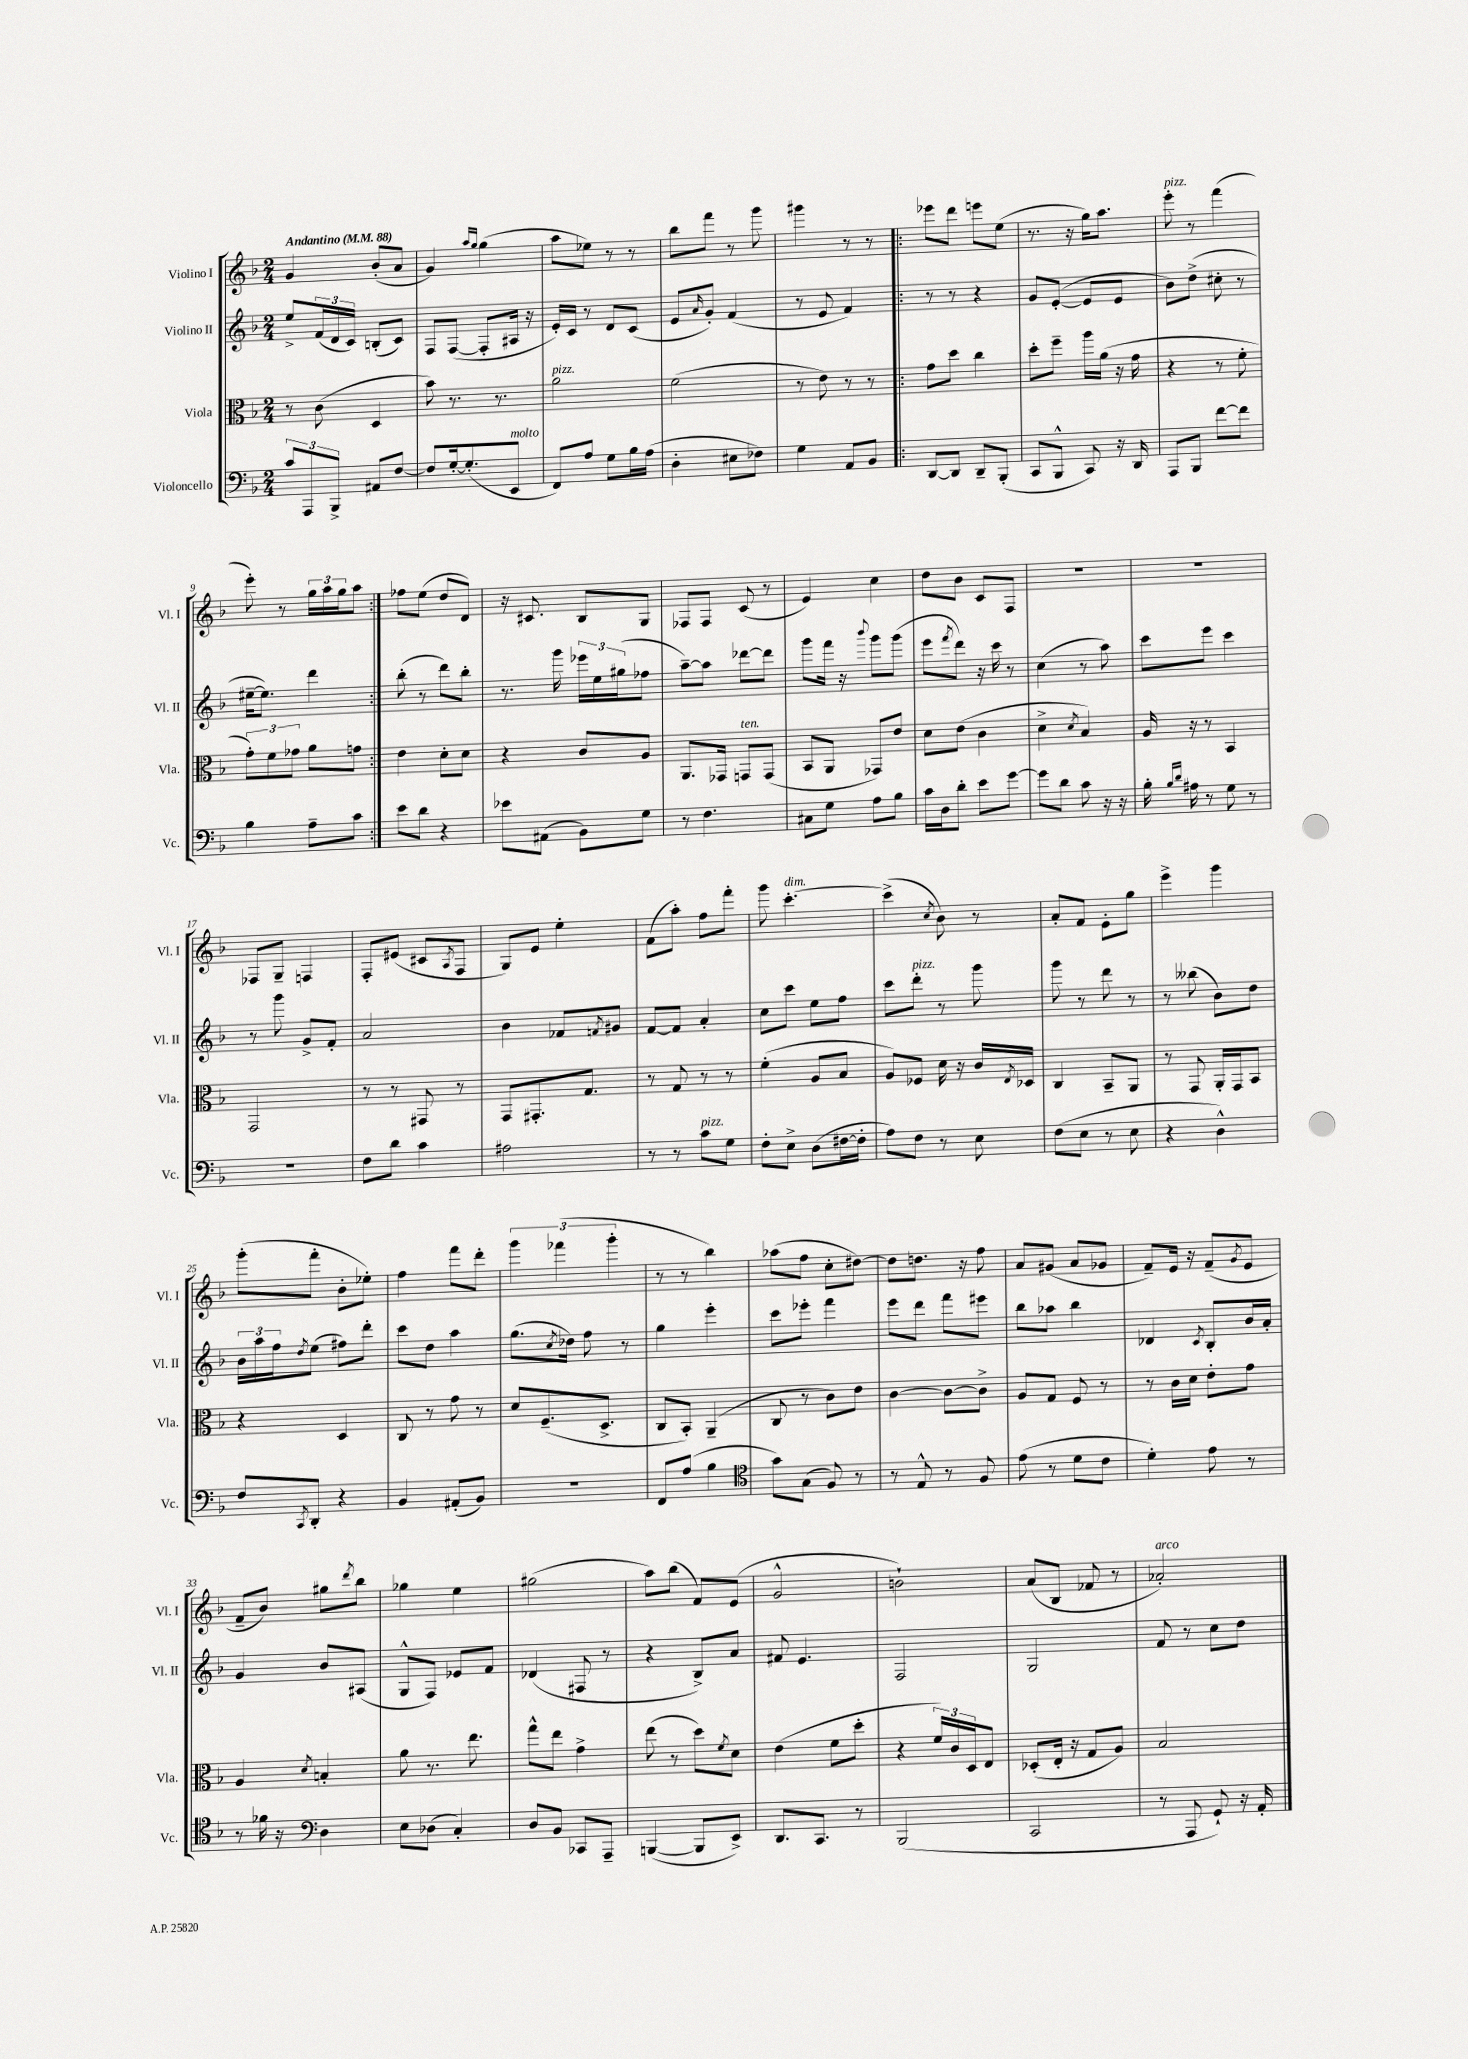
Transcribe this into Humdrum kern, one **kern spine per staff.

**kern	**kern	**kern	**kern
*staff4	*staff3	*staff2	*staff1
*clefF4	*clefC3	*clefG2	*clefG2
*k[b-]	*k[b-]	*k[b-]	*k[b-]
*M2/4	*M2/4	*M2/4	*M2/4
*MM88	*MM88	*MM88	*MM88
12c/L	8r	8ee^/L	4g/
12AAA/	.	.	.
.	(8c\	(24f/L	.
12BBB-^/J	.	24d/	.
.	.	24c/JJ)	.
8AA#/L	4D/	(8B'/L	(8b-'/L
[8F/J	.	8c/J)	8a/J
=	=	=	=
8F/]L	8b-\)	8F/L	4g/)
[16G'/k	8.r	([8F/J	.
(8.G'/]	.	.	.
.	.	.	16qqaa/LL
.	.	.	16qqgg/JJ
.	.	8F'/]L	(4gg\
.	8.r	.	.
8EE/J	.	16A#/Jk	.
.	.	16r	.
=	=	=	=
8FF/L)	2a\	16e'/LL)	8aa\L
.	.	16c/JJ	.
8A/J	.	8r	8ee-\J)
8G\L	.	8d/L	8r
16B-\L	.	(8c/J	8r
(16A\JJ	.	.	.
=	=	=	=
4D'\	(2f\	8e/L	8bb-\L
.	.	16qqa/	.
.	.	8g'/J)	8fff\J
8E#\L	.	(4f/	8r
8F-\J)	.	.	8ggg\
=	=	=	=
4G\	8r	8r	4ggg#\
.	8e\)	8e/	.
8AA/L	8r	4f/)	8r
8BB-/J	8r	.	8r
=!|:	=!|:	=!|:	=!|:
[8DD/L	8g\L	8r	8eee-\L
8DD/]J	8dd\J	8r	8ddd\J
8DD~/L	4cc\	4r	8eee\L
(8BBB-'/J	.	.	(8ee\J
=	=	=	=
8CC/L	8dd'\L	8g/L	8.r
8BBB-^^/J	8ff~\J	([8e'/J	.
.	.	.	16r
8CC/)	16aa\LL	8e/]L	16gg\LK)
.	(16a\JJ	.	8.aa\J
16r	16r	8e/J	.
16DD/	16g\	.	.
=	=	=	=
8AAA/L	4r	8b-\L)	8eee'\
8BBB-/J	.	(8dd^\J	8r
[8f\L	8r	8cc#'\	(4fff\
8f\]J	8f'\	8r	.
=	=	=	=
4B-\	12g'\L)	[16ee#~\LK	8eee'\)
.	.	8.ee#\]J)	.
.	12f\	.	.
.	.	.	8r
.	12g-\J	.	.
8A~\L	8a\L	4ddd\	24gg\LL
.	.	.	24aa\
.	.	.	24gg\J
8c\J	8g\J	.	8aa\J
=:|!	=:|!	=:|!	=:|!
8e\L	4e\	(8bb-'\	8ff-\L
8d\J	.	8r	(8ee\J
4r	8d'\L	8ddd\L)	8dd/L
.	8d\J	8bb-'\J	8d/J)
=	=	=	=
8e-\L	4r	8.r	16r
.	.	.	8.c#/
(8AA#\J	.	.	.
.	.	16ggg\	.
8BB-\L)	8c/L	24eee-\LL	8B-/L
.	.	24ee\	.
.	.	(24gg#\J	.
8G\J	8A/J	8ff-\J	8G/J
=	=	=	=
8r	8.AA/L	[8aa~\L)	8F-/L
4.F\	.	8aa\]J	8F-/J
.	16GG-/Jk	.	.
.	8GG/L	[8ddd-\L	(8c/
.	(8GG/J	8ddd-\]J	8r
=	=	=	=
8C#\L	8BB-/L	8ggg\L	4e/)
8G\J	8AA/J	16fff\Jk	.
.	.	16r	.
.	.	8qqbbb-/	.
8A\L	8GG-/L)	8ggg\L	4cc\
8B-\J	8e/J	(8ggg\J	.
=	=	=	=
16c\LL	8d\L	8eee\L	8dd\L
16D\J	.	.	.
.	.	8qfff/	.
8d'\J	(8e\J	8ddd\J)	8b-\J
8e\L	4c\	16r	8c/L
.	.	16ccc\	.
[8g\J	.	8r	8F/J
=	=	=	=
8g\]L	4d^\	(4cc\	2r
8d\J	.	.	.
.	8qd/	.	.
8c\	4B-/)	8r	.
16r	.	8aa\)	.
16r	.	.	.
=	=	=	=
16B-'\	16A/	8ccc\L	2r
16qqB-/LL	.	.	.
16qqd/JJ	.	.	.
16A#\	16r	.	.
8r	8r	8eee\J	.
8G\	4BB-/	4ccc\	.
8r	.	.	.
=	=	=	=
2r	2GG/	8r	8F-/L
.	.	8ggg\	8G~/J
.	.	8g^/L	4F/
.	.	8f'/J	.
=	=	=	=
8F\L	8r	2a/	8F'/L
8d\J	8r	.	(8e#/J
4c\	8GG#/	.	8c#/L
.	.	.	8qA/
.	8r	.	8F/J
=	=	=	=
2A#\	8GG/L	4b-\	8G/L)
.	8.GG#'/	.	8e/J
.	.	8f-/L	4ee'\
.	8.G/J	.	.
.	.	8qf/	.
.	.	8g#/J	.
=	=	=	=
8r	8r	[8f/L	(8f\L
8r	8G/	8f/]J	8aa'\J)
8c\L	8r	4a'/	8ff\L
8G\J	8r	.	8fff'\J
=	=	=	=
8F'\L	(4f'\	8cc\L	8ggg\
8E^\J	.	8ccc\J	[4.ccc'\
(8D\L	8A/L	8ee\L	.
[16F#\L	8B-/J	8ff\J	.
16F#'\]JJ	.	.	.
=	=	=	=
8A\L)	8A/L)	8ccc\L	(4ccc^\]
8F\J	8F-/J	8ddd'\J	.
.	.	.	8qcc/
8r	16d\	8r	8b-\)
.	16r	.	.
8E\	16c/LL	8ggg\	8r
.	8qE/	.	.
.	16D-/JJ	.	.
=	=	=	=
(8F\L	4C/	8ggg\	8a'/L
8E\J	.	8r	8f/J
8r	8BB-~/L	8ddd\	8e'\L
8E\	8AA/J	8r	8gg\J
=	=	=	=
4r	8r	8r	4eee^\
.	8GG/	(8bb--\	.
4D^^\)	16AA'/LL	8b-\L)	4ggg\
.	16GG/J	.	.
.	8BB-/J	8dd\J	.
=	=	=	=
8F/L	4r	24b-\LL	(8ggg'\L
.	.	24aa\	.
.	.	24ff\J	.
8qCC/	.	8qdd/	.
8DD'/J	.	(8ee\J	8fff'\J
4r	4D/	8ff#\L)	8b-'\L
.	.	8ddd'\J	8ee-'\J)
=	=	=	=
4BB-/	8C/	8ccc\L	4ff\
.	8r	8dd\J	.
(8AA#'/L	8g\	4aa\	8fff\L
8BB-/J)	8r	.	8ddd'\J
=	=	=	=
2r	8d/L	(8.gg\L	6ggg\
.	(8.F~/	.	.
.	.	.	(6fff-\
.	.	8qcc/	.
.	.	16dd-\Jk)	.
.	.	8ff\	.
.	8.D^/J	.	.
.	.	.	6ggg'\
.	.	8r	.
=	=	=	=
8FF/L	8C/L	4gg\	8r
(8A/J	8BB-'/J)	.	8r
4B-\	(4AA~/	4eee'\	4bb-\)
=	=	=	=
*clefC4	*	*	*
8g\L)	8C/	8ccc\L	(8aa-\L
(8G\J	8r	8eee-'\J	8ff\J
8F/)	8c\L)	4fff\	8cc'\L
8r	8e\J	.	[8dd#\J)
=	=	=	=
8r	[4c\	8eee\L	8dd#\]L
8E^^/	.	8ddd\J	8.dd\J
8r	8c\_L	8fff\L	.
.	.	.	16r
8F/	8c^\]J	8eee#\J	8ff\
=	=	=	=
(8e\	8A/L	8bb-\L	8a/L
8r	8G/J	8aa-\J	(8g#/J
8d\L	8F/	4bb-\	8a/L
8c\J	8r	.	8g-/J
=	=	=	=
4d'\)	8r	4d-/	8f~/L)
.	16c\LL	.	16e/Jk
.	16d\JJ	.	16r
.	.	8qc/	.
8e\	8e'\L	8B-'/L	(8f~/L
.	.	.	8qg/
8r	8g\J	16b-/L	8e/J
.	.	16a'/JJ	.
=	=	=	=
8r	4A/	4g/	8f~/L
16f-\	.	.	8b-/J)
16r	.	.	.
*clefF4	*	*	*
.	8qd/	.	.
4D\	4B'/	8b-/L	8gg#\L
.	.	.	8qddd/
.	.	(8A#/J	8bb-\J
=	=	=	=
8E\L	8a\	8G^^/L	4gg-\
(8D-\J	8.r	8F/J)	.
4C'/)	.	8e-/L	4ee\
.	8.ee\	.	.
.	.	8f/J	.
=	=	=	=
8D/L	8gg^^\L	(4d-/	(2gg#\
8BB-/J	8ee\J	.	.
8CC-/L	4g^\	8F#/	.
8AAA~/J	.	8r	.
=	=	=	=
([4BBB/	(8ee\	4r	8aa\L)
.	8r	.	(8bb-\J
8BBB/]L	8dd\L)	8B-^/L)	8f/L)
.	8qf/	.	.
8EE^/J)	8d\J	8a/J	(8e/J
=	=	=	=
8.DD/L	(4e\	8f#/	2g^^/
.	.	4.e/	.
8.CC/J	.	.	.
.	8f\L	.	.
8r	8dd'\J	.	.
=	=	=	=
(2BBB-/	4r	2F/	2b`\)
.	24f/LL)	.	.
.	24c/	.	.
.	24D/J	.	.
.	8E/J	.	.
=	=	=	=
2CC/	(8D-'/L	2G/	(8a/L
.	16E'/Jk	.	8B-/J
.	16r	.	.
.	8G/L	.	8f-/
.	8A/J)	.	8r
=	=	=	=
8r	2B-/	8f/	2a-'/)
8AAA/	.	8r	.
8GG`/)	.	8cc\L	.
16r	.	8dd\J	.
16AA'/	.	.	.
==	==	==	==
*-	*-	*-	*-
